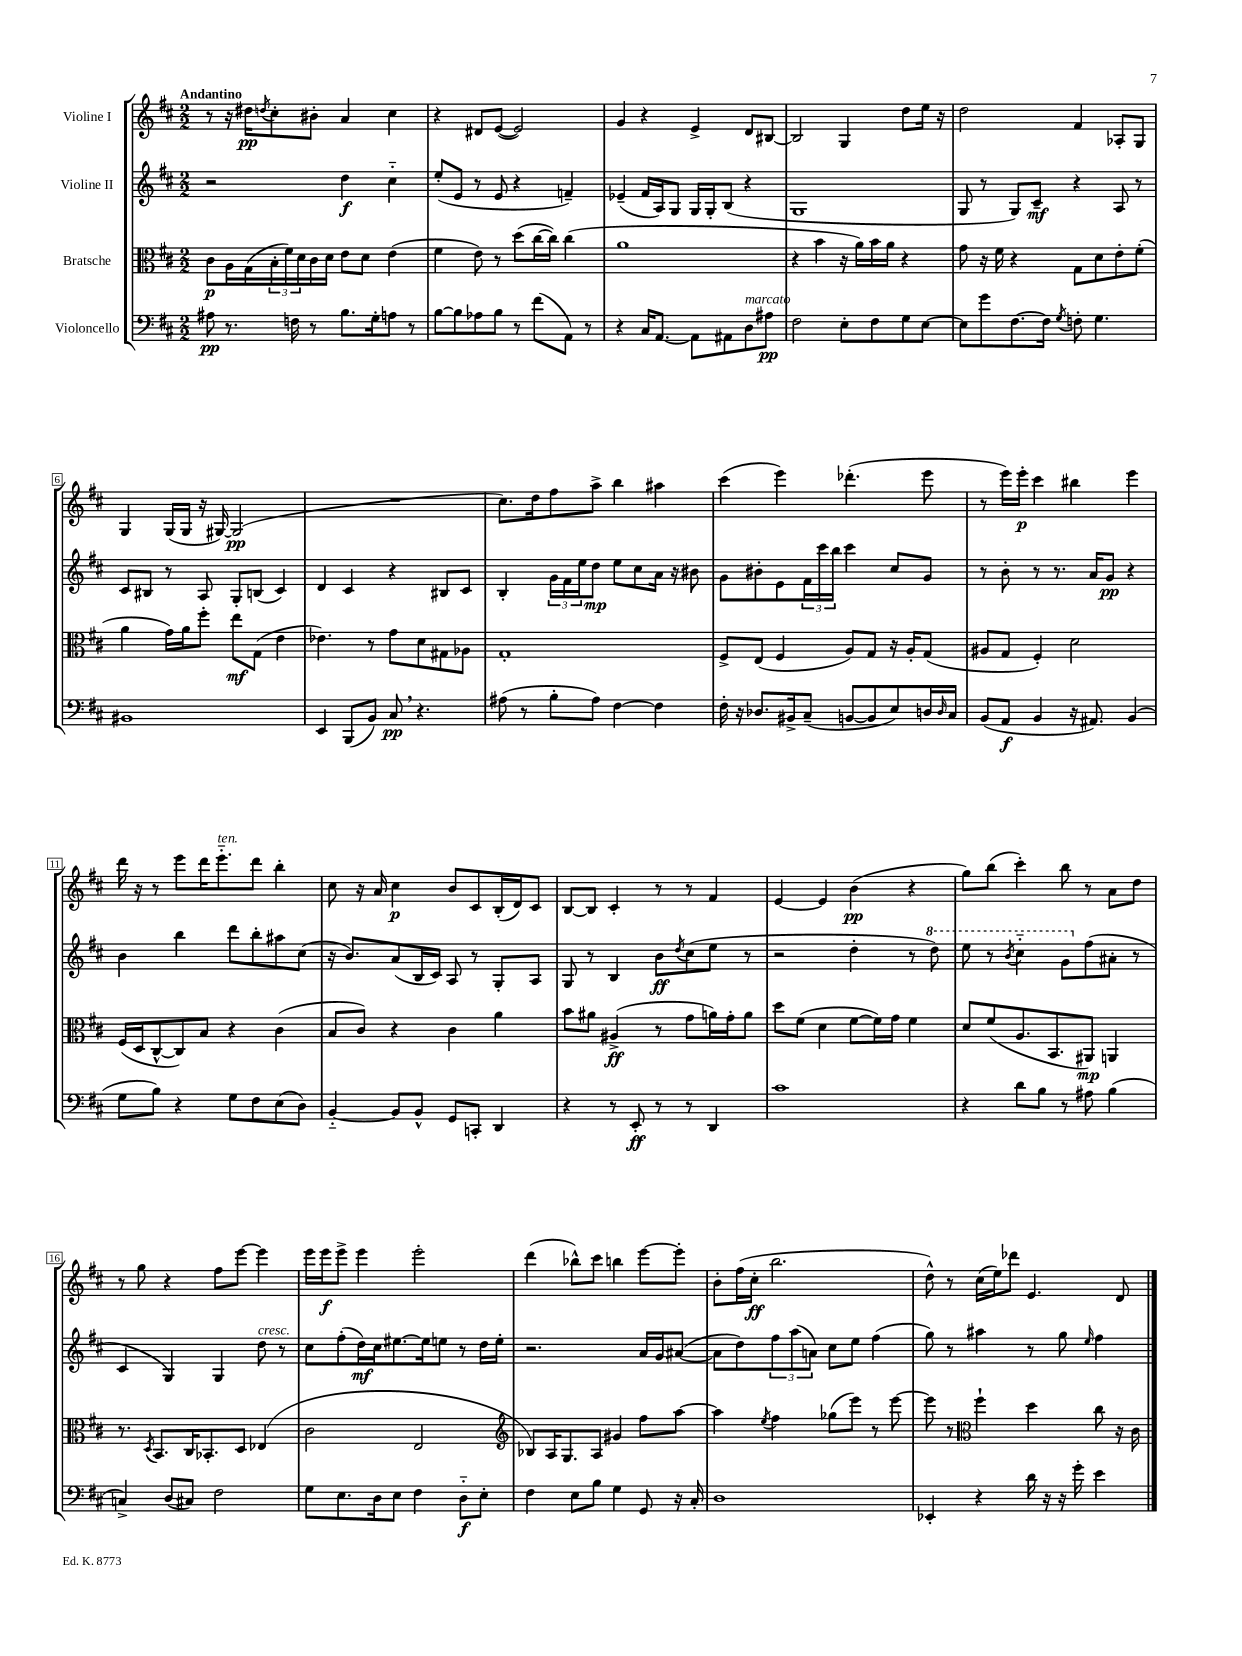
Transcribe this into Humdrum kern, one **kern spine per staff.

**kern	**kern	**kern	**kern
*staff4	*staff3	*staff2	*staff1
*clefF4	*clefC3	*clefG2	*clefG2
*k[f#c#]	*k[f#c#]	*k[f#c#]	*k[f#c#]
*M2/2	*M2/2	*M2/2	*M2/2
8A#	8c#	2r	8r
8.r	16A	.	16r
.	(16G	.	16dd#
.	.	.	8qdd
.	24B'	.	8cc#'
.	24f#)	.	.
16F	.	.	.
.	24d	.	.
8r	16c#	.	8b#'
.	16d	.	.
8.B	8e	4dd	4a
.	8d	.	.
16G'	.	.	.
8A	(4e	4cc#'~	4cc#
8r	.	.	.
=	=	=	=
[8B	4f#	(8ee'	4r
8B]	.	8e	.
8A-	8e)	8r	8d#
8B	8r	8e	([8e
8r	(8dd	4r	2e])
(8f#	[16cc#	.	.
.	16cc#])	.	.
8AA)	(4cc#	4f~)	.
8r	.	.	.
=	=	=	=
4r	1a	(4e-~	4g
16C#	.	16f#	4r
[8.AA	.	16A)	.
.	.	8G	.
8AA]	.	16G	4e^
.	.	16G'	.
8AA#	.	(8B	.
8D	.	4r	8d
8A#	.	.	[8B#
=	=	=	=
2F#	4r	1G	2B#]
.	4b	.	.
8E'	16r	.	4G
.	16a)	.	.
8F#	16b	.	.
.	16a	.	.
8G	4r	.	8dd
[8E	.	.	16ee
.	.	.	16r
=	=	=	=
8E]	8g	8G	2dd
8g	16r	8r	.
.	16f#	.	.
[8.F#	4r	8G)	.
.	.	8c#~	.
16F#]	.	.	.
8qG	.	.	.
8F'	8G	4r	4f#
4.G	8d	.	.
.	8e'	8A	8A-'
.	(8f#'	8r	8G
=	=	=	=
1BB#	4a	8c#	4G
.	.	8B#	.
.	16g)	8r	(16G
.	16a	.	16G
.	8ff#'	8A	16r
.	.	.	[16G#)
.	8ee	8G'	(2G#]
.	(8G	(8B	.
.	4e	4c#)	.
=	=	=	=
4EE	4.e-)	4d	1r
(8BBB	.	4c#	.
8BB)	8r	.	.
8C#	8g	4r	.
4.r	8d	.	.
.	8G#	8B#	.
.	8A-	8c#	.
=	=	=	=
(8A#	1G'	4B'	8.cc#)
8r	.	.	.
.	.	.	16dd
8B'	.	24g	8ff#
.	.	24f#	.
.	.	24ee	.
8A#)	.	8dd	8aa^
[4F#	.	8ee	4bb
.	.	8cc#	.
4F#]	.	16a	4aa#
.	.	16r	.
.	.	8b#	.
=	=	=	=
16F#'	8F#^	8g	(4ccc#
16r	.	.	.
8.D-	(8E	8b#'	.
.	4F#	8e	4eee)
16BB#^	.	.	.
(8C#~	.	24f#	.
.	.	24ccc#	.
.	.	24bb	.
[8BB	8A)	4ccc#	(4.ddd-'
8BB]	8G	.	.
8E)	16r	8cc#	.
.	16A'	.	.
16D	(8G	8g	8eee
16qqD	.	.	.
16C#	.	.	.
=	=	=	=
(8BB	8A#	8r	8r
8AA	8G	8b'	16eee)
.	.	.	16eee'
4BB	4F#')	8r	4ccc#
.	.	8.r	.
16r	2d	.	4bb#
8.AA#)	.	16a	.
.	.	8g	.
(4BB	.	4r	4eee
=	=	=	=
8G	(16F#	4b	16ddd
.	16D	.	16r
8B)	[8C#^^	.	8r
4r	8C#])	4bb	8eee
.	8B	.	16ddd
.	.	.	8.eee'~
8G	4r	8ddd	.
8F#	.	8bb'	8ddd
(8E	(4c#	8aa#	4bb'
8D)	.	(8cc#	.
=	=	=	=
[4BB'~	8B	16r	8cc#
.	.	8.b)	.
.	8c#)	.	16r
.	.	.	16a
8BB]	4r	(8a	4cc#
8BB^^	.	16B	.
.	.	16c#)	.
8GG	4c#	8A	8b
8CC'	.	8r	8c#
4DD	4a	8G'	(16B'
.	.	.	16d)
.	.	8A	8c#
=	=	=	=
4r	8b	8G	[8B
.	8a#	8r	8B]
8r	(4A#^	4B	4c#'
8EE'	.	.	.
8r	8r	8b	8r
.	.	8qdd	.
8r	8g	(8cc#	8r
4DD	16a)	8ee	4f#
.	16g'	.	.
.	8a	8r	.
=	=	=	=
1c#	8dd	2r	[4e
.	(8f#	.	.
.	4d	.	4e]
.	[8f#	4dd'	(4b
.	16f#])	.	.
.	16g	.	.
.	4f#	8r	4r
.	.	8ddd)	.
=	=	=	=
4r	8d	8eee	8gg)
.	(8f#	8r	(8bb
.	.	8qbb	.
8d	8.A	4ccc#'~	4ccc#')
8B	.	.	.
.	8.BB	.	.
8r	.	8gg	8bb
8A#	8AA#)	(8ff#	8r
(4B	4AA	8a#'	8a
.	.	8r	8dd
=	=	=	=
4C^)	8.r	4c#	8r
.	.	.	8gg
.	8qD	.	.
.	8.BB	.	.
(8D	.	4G)	4r
8C#)	16C#	.	.
.	8.BB-'	.	.
2F#	.	4G	8ff#
.	8D	.	[8eee
.	(4E-	8dd	4eee]
.	.	8r	.
=	=	=	=
8G	2c#	8cc#	16eee
.	.	.	16eee
8.E	.	(8ff#'	8eee^
.	.	16dd)	4eee
16D	.	16cc#	.
8E	.	[8.ee#	.
4F#	2E	.	2eee'
.	.	16ee#]	.
.	.	8ee	.
8D'~	.	8r	.
8E'	.	16dd	.
.	.	16ee'	.
=	=	=	=
*	*clefG2	*	*
4F#	8B-)	2.r	(4ddd
.	16A	.	.
.	8.G	.	.
8E	.	.	8bb-^^)
8B	8A	.	8ccc#
4G	4g#	.	4bb
8GG	8ff#	16a	[8eee
.	.	16g	.
16r	[8aa	([8a#	8eee']
16C#'	.	.	.
=	=	=	=
1D	4aa]	8a#]	8b'
.	.	8dd)	(16ff#
.	.	.	16cc#'
.	8qee	.	.
.	4ff#	12ff#	2.bb
.	.	(12aa	.
.	.	12a)	.
.	(8gg-	8cc#	.
.	8eee)	8ee	.
.	8r	(4ff#	.
.	[8eee	.	.
=	=	=	=
4EE-'	8eee]	8gg)	8dd^^)
.	8r	8r	8r
*	*clefC3	*	*
4r	4ff#`	4aa#	(16cc#
.	.	.	16ee)
.	.	.	8ddd-
16d	4dd	8r	4.e
16r	.	.	.
16r	.	8gg	.
16g'	.	.	.
.	.	16qqee	.
4e	8cc#	4ff#	.
.	16r	.	8d
.	16c#	.	.
==	==	==	==
*-	*-	*-	*-
